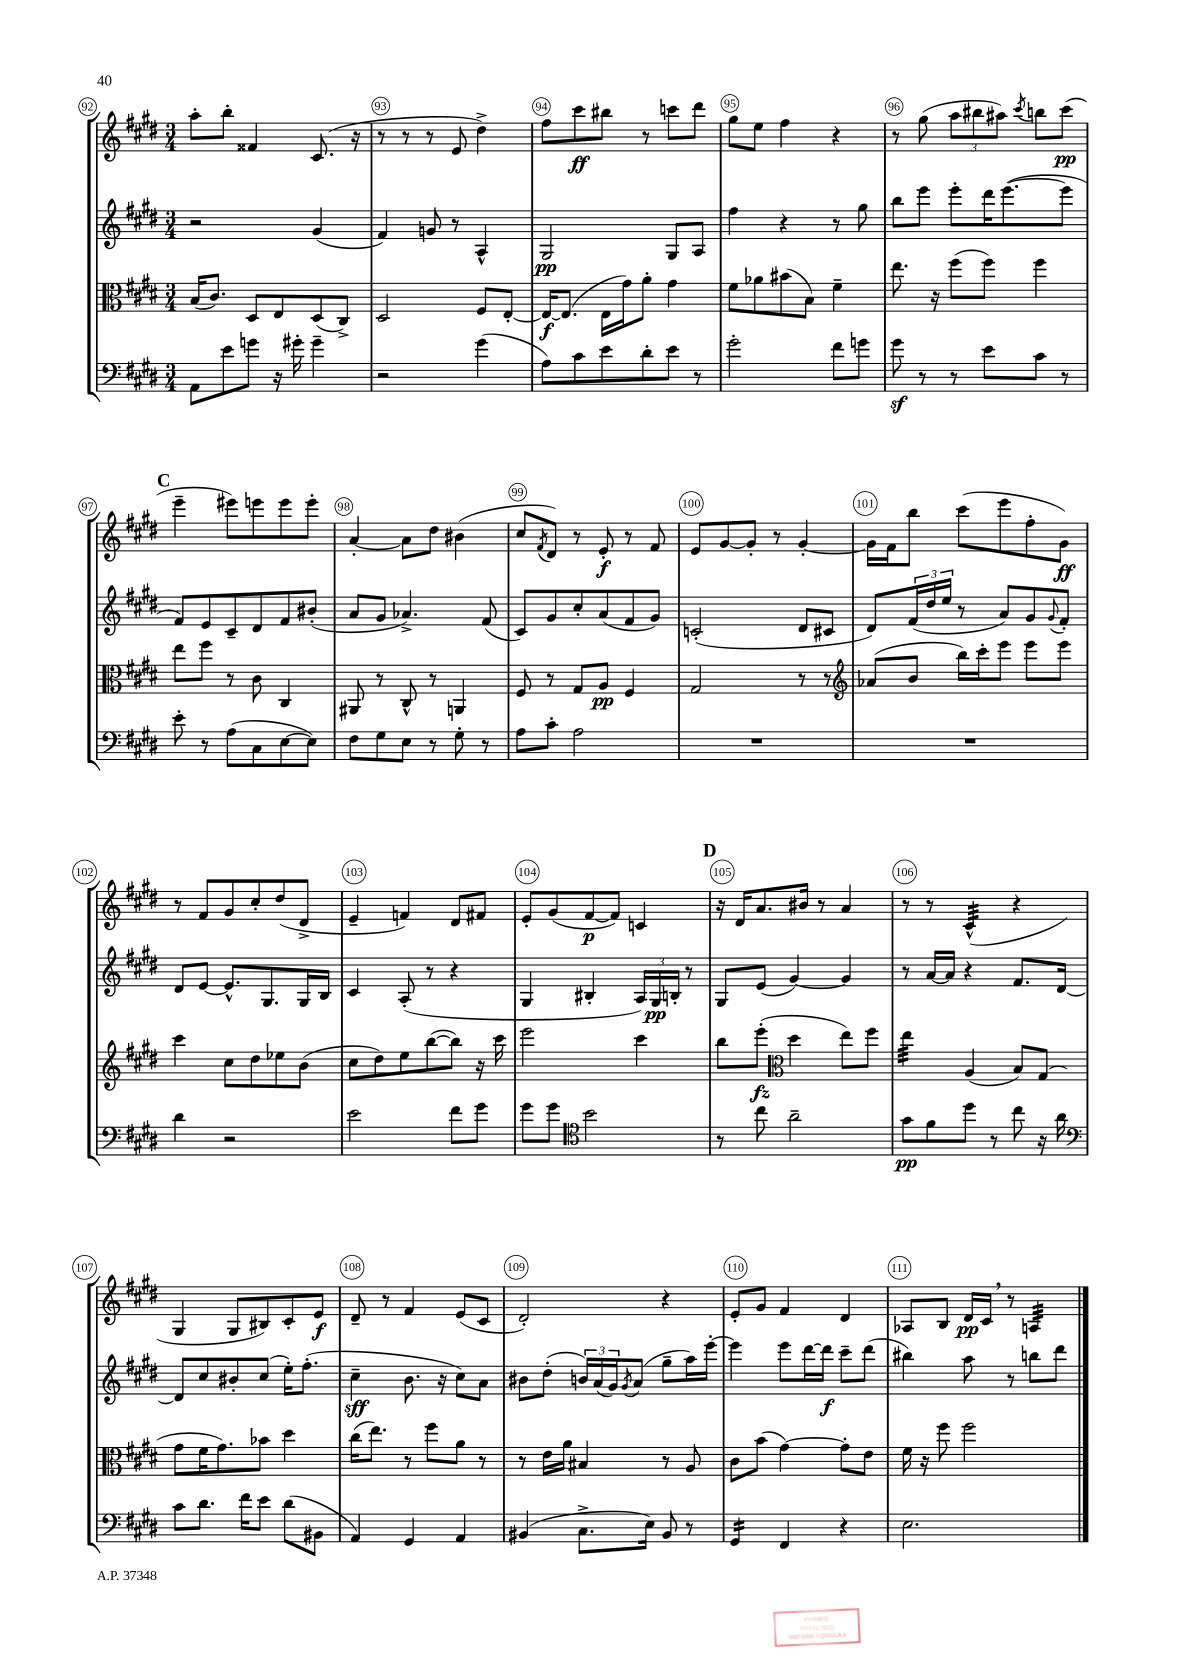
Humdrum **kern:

**kern	**kern	**kern	**kern
*staff4	*staff3	*staff2	*staff1
*clefF4	*clefC3	*clefG2	*clefG2
*k[f#c#g#d#]	*k[f#c#g#d#]	*k[f#c#g#d#]	*k[f#c#g#d#]
*M3/4	*M3/4	*M3/4	*M3/4
8AA	(16B	2r	8aa'
.	8.c#)	.	.
8e	.	.	8bb'
8g	8D#	.	4f##
16r	8E	.	.
16g#'	.	.	.
4g#~	(8D#	(4g#	(8.c#
.	8C#^)	.	.
.	.	.	16r
=	=	=	=
2r	2D#	4f#)	8r
.	.	.	8r
.	.	8g	8r
.	.	8r	8e
(4g#	8F#	4A^^	4dd#^)
.	[8E'	.	.
=	=	=	=
8A)	16E_	2G#	8ff#
.	(8.E]	.	.
8c#	.	.	8ccc#
8e	16E	.	8bb#
.	16g#)	.	.
8d#'	8a'	.	8r
8e	4g#	8G#	8ccc
8r	.	8A	8ddd#
=	=	=	=
2g#'	8f#	4ff#	8gg#
.	8a-	.	8ee
.	(8b#	4r	4ff#
.	8B)	.	.
8f#	4f#~	8r	4r
8g	.	8gg#	.
=	=	=	=
8g#	8.ee	8bb	8r
8r	.	8eee	(8gg#
.	16r	.	.
8r	(8ff#	8eee'	12aa
.	.	.	12bb#
8e	8ff#)	16ddd#	.
.	.	.	12aa#)
.	.	([8.eee	.
.	.	.	8qccc#
8c#	4ff#	.	8bb
8r	.	8eee]	(8ccc#
=	=	=	=
8e'	8ee	8f#)	4eee~
8r	8ff#	8e	.
(8A	8r	8c#~	8eee#)
8C#	8c#	8d#	8eee
[8E	4C#	8f#	8eee
8E])	.	(8b#'	8eee'
=	=	=	=
8F#	8AA#	8a	[4a'
8G#	8r	8g#	.
8E	8C#^^	4.a-^)	8a]
8r	8r	.	8dd#
8G#'	4AA	.	(4b#
8r	.	(8f#	.
=	=	=	=
8A	8F#	8c#)	8cc#
.	.	.	8qf#
8c#'	8r	8g#	8d#)
2A	8G#	8cc#'	8r
.	8A	(8a	8e'
.	4F#	8f#	8r
.	.	8g#)	8f#
=	=	=	=
2.r	2G#	(2c'	8e
.	.	.	[8g#
.	.	.	8g#']
.	.	.	8r
.	8r	8d#	[4g#'
.	8r	8c#	.
=	=	=	=
*	*clefG2	*	*
2.r	(8a-	8d#)	16g#]
.	.	.	16f#
.	8b	(24f#	8bb
.	.	24dd#	.
.	.	24ee	.
.	16bb)	8r	(8ccc#
.	16ccc#'	.	.
.	8eee	8a)	8eee
.	8eee	8g#	8ff#'
.	.	8qqg#	.
.	8eee	8f#'	8g#)
=	=	=	=
4d#	4ccc#	8d#	8r
.	.	[8e	8f#
2r	8cc#	8.e^^]	8g#
.	8dd#	.	8cc#'
.	.	8.G#	.
.	8ee-	.	(8dd#
.	(8b	16G#	8d#^
.	.	16B	.
=	=	=	=
2e	8cc#	4c#	4e~
.	8dd#)	.	.
.	8ee	(8A'	4f)
.	([8bb	8r	.
8f#	8bb])	4r	8d#
8g#	16r	.	8f#
.	16ccc#	.	.
=	=	=	=
8g#	2eee	4G#	8e'
8g#	.	.	(8g#
*clefC4	*	*	*
2b	.	4B#'	[8f#
.	.	.	8f#])
.	4ccc#	24A)	4c
.	.	24G#	.
.	.	24B'	.
.	.	8r	.
=	=	=	=
8r	8bb	8G#	16r
.	.	.	16d#
8cc#	(8eee'	(8e	8.a
*	*clefC3	*	*
2a~	4dd#	[4g#)	.
.	.	.	16b#
.	.	.	8r
.	8ee)	4g#]	4a
.	8ff#	.	.
=	=	=	=
8g#	4ee	8r	8r
8f#	.	[16a	8r
.	.	16a]	.
8dd#	(4A	4r	(4c#^^
8r	.	.	.
8cc#	8B)	8.f#	4r
16r	(8G#	.	.
16a	.	[16d#	.
=	=	=	=
*clefF4	*	*	*
8c#	8g#	8d#]	4G#
8.d#	16f#	8cc#	.
.	8.g#)	.	.
.	.	8b#'	8G#
16f#	.	.	.
8e	8b-	(8cc#	8B#)
(8d#	4dd#	16ee')	8c#'
.	.	(8.ff#'	.
8BB#	.	.	8e
=	=	=	=
4AA)	(16cc#	4cc#~	8d#~
.	8.ee)	.	.
.	.	.	8r
4GG#	8r	8.b	4f#
.	8ff#	.	.
.	.	16r	.
4AA	8a	8cc#)	(8e
.	8r	8a	8c#
=	=	=	=
(4BB#	8r	8b#	2d#')
.	16e	(8dd#'	.
.	16a	.	.
8.C#^	4B#	24b)	.
.	.	(24a	.
.	.	24g#)	.
.	.	8qg#	.
.	.	(8a	.
16E)	.	.	.
8BB#	8r	8gg#~	4r
8r	8A	16aa)	.
.	.	[16eee'	.
=	=	=	=
4GG#	8c#	4eee]	8e'
.	(8b	.	8g#
4FF#	[4g#)	8eee	4f#
.	.	[16ddd#	.
.	.	16ddd#]	.
4r	8g#']	8ccc#~	4d#
.	8e	(8ddd#	.
=	=	=	=
2.E	16f#	4bb#)	8A-
.	16r	.	.
.	8ff#	.	8B
.	2ff#	8aa	16d#
.	.	.	16c#
.	.	8r	8r
.	.	8bb	4A
.	.	8ddd#	.
==	==	==	==
*-	*-	*-	*-
